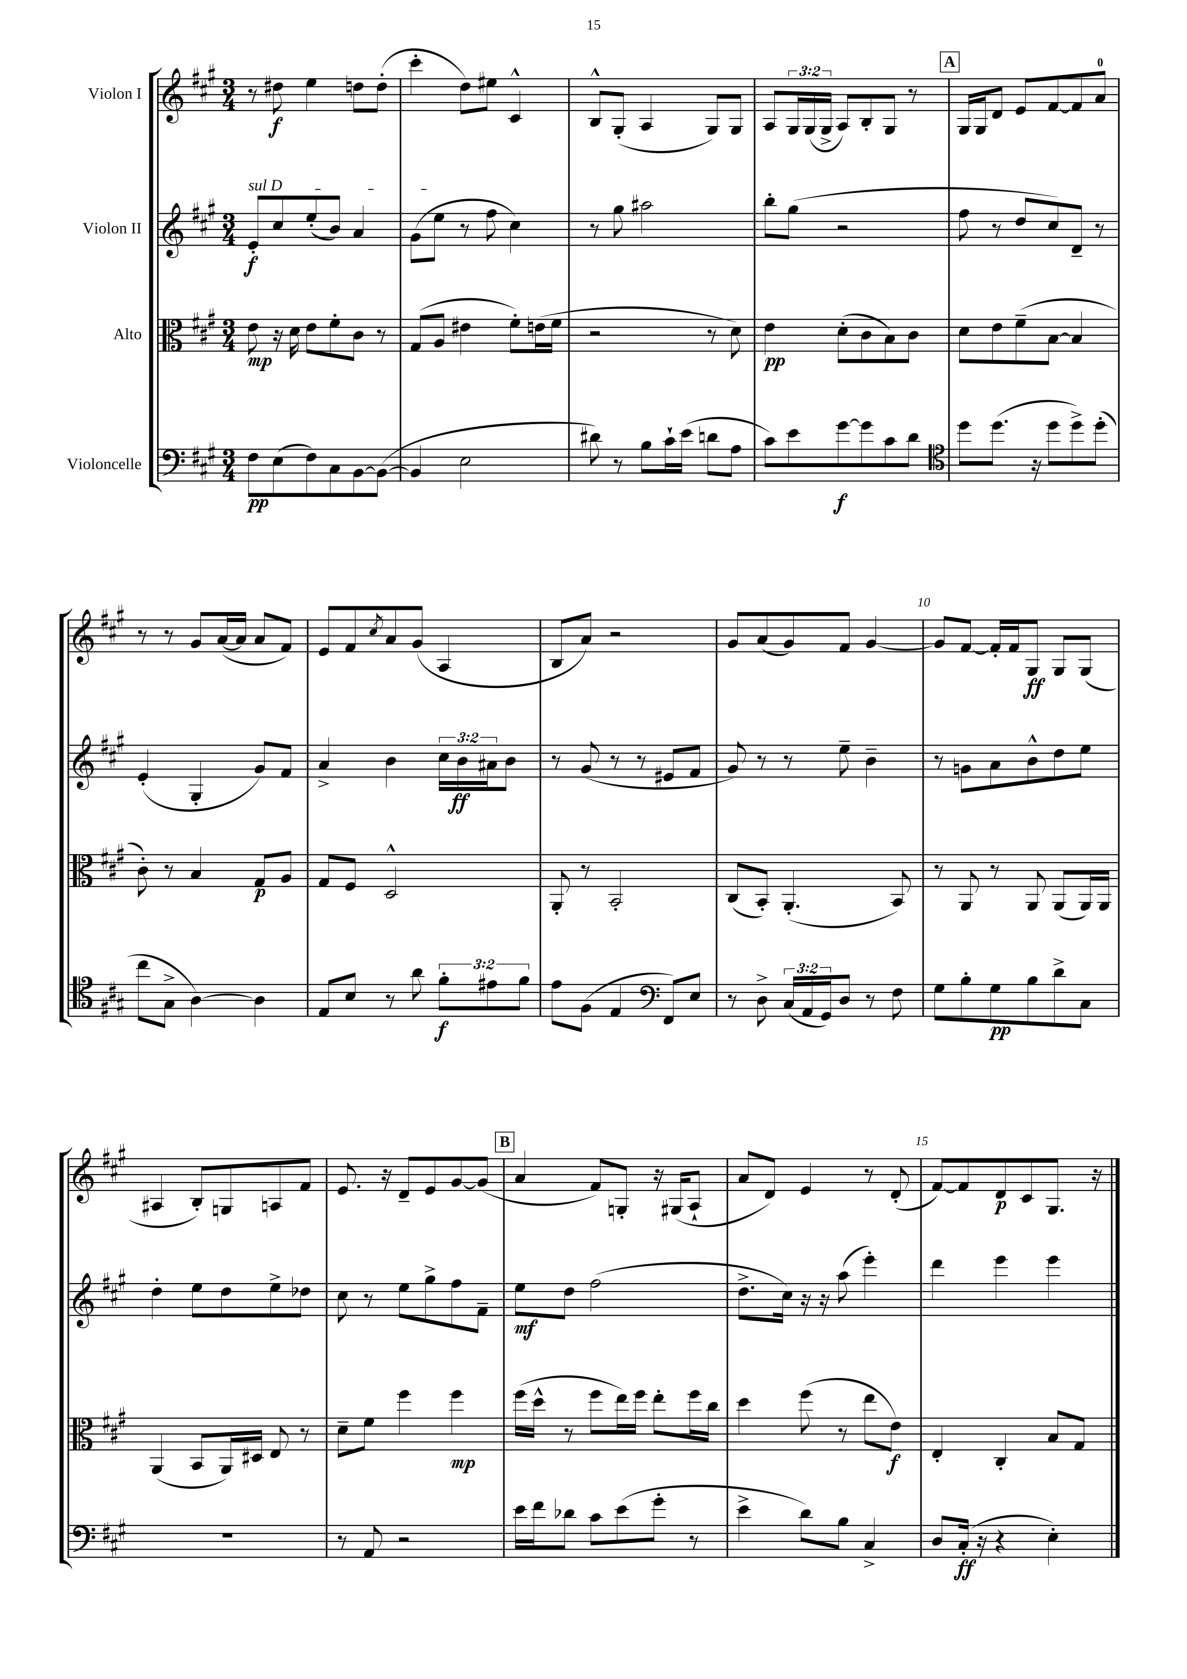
<<
\new StaffGroup <<
\new Staff = "s0" \with { instrumentName = "Violon I" } {
    \clef treble \key a \major \numericTimeSignature \time 3/4 \override Staff.TupletNumber.text = #tuplet-number::calc-fraction-text
    r8 dis''8\f e''4 d''8 d''8-.( |
    cis'''4-. d''8) eis''8 cis'4-^ |
    b8-^ gis8-.( a4 gis8) gis8 |
    a8 \tuplet 3/2 { gis16 gis16( gis16-> } a8) b8-. gis8 r8 |
    \mark \markup { \box "A" } gis16 gis16 d'8 e'8 fis'8~ fis'8 a'8-0 |
    r8 r8 gis'8 a'16~( a'16 a'8 fis'8) |
    e'8 fis'8 \acciaccatura { cis''8 } a'8 gis'8( a4 |
    b8 a'8) r2 |
    gis'8 a'8( gis'8) fis'8 gis'4~ |
    gis'8 fis'8~ fis'16-. fis'16 gis8\ff gis8 gis8( |
    ais4 b8-.) g8 a8 fis'8 |
    e'8. r16 d'8-- e'8 gis'8~ gis'8( |
    \mark \markup { \box "B" } a'4 fis'8) g8-. r16 gis16( a8-! |
    a'8 d'8) e'4 r8 d'8-.( |
    fis'8~) fis'8 d'8\p cis'8 gis8. r16 \bar "|." |
}
\new Staff = "s1" \with { instrumentName = "Violon II" } {
    \clef treble \key a \major \numericTimeSignature \time 3/4 \override Staff.TupletNumber.text = #tuplet-number::calc-fraction-text
    \once \override TextSpanner.bound-details.left.text = \markup { \italic "sul D" } e'8-.\f\startTextSpan cis''8 e''8-.( b'8) a'4 |
    gis'8( e''8\stopTextSpan r8 fis''8 cis''4) |
    r8 gis''8 ais''2 |
    b''8-. gis''8( r2 |
    \mark \markup { \box "A" } fis''8 r8 d''8 cis''8) d'8-- r8 |
    e'4-.( gis4-. gis'8) fis'8 |
    a'4-> b'4 \tuplet 3/2 { cis''16 b'16\ff ais'16 } b'8 |
    r8 gis'8( r8 r8 eis'8 fis'8 |
    gis'8) r8 r8 e''8-- b'4-- |
    r8 g'8 a'8 b'8-^ d''8 e''8 |
    d''4-. e''8 d''8 e''8-> des''8 |
    cis''8 r8 e''8 gis''8-> fis''8 fis'8-- |
    \mark \markup { \box "B" } e''8\mf d''8 fis''2( |
    d''8.-> cis''16) r16 r16 a''8( e'''4-.) |
    d'''4 e'''4 e'''4 \bar "|." |
}
\new Staff = "s2" \with { instrumentName = "Alto" } {
    \clef alto \key a \major \numericTimeSignature \time 3/4
    e'8\mp r16 d'16 e'8 fis'8-. cis'8 r8 |
    gis8( a8 eis'4 fis'8-.) e'16( fis'16 |
    r2 r8 d'8) |
    e'4\pp d'8-.( cis'8 b8) cis'8 |
    \mark \markup { \box "A" } d'8 e'8 fis'8--( b8~ b4 |
    cis'8-.) r8 b4 gis8\p a8 |
    gis8 fis8 d2-^ |
    a,8-. r8 b,2-. |
    cis8( b,8-.) a,4.-.( b,8) |
    r8 a,8 r8 a,8 a,8( a,16) a,16 |
    a,4( b,8 a,16) dis16 e8 r8 |
    d'8-- fis'8 fis''4 fis''4\mp |
    \mark \markup { \box "B" } fis''16( d''16-^ r8 fis''8 e''16) fis''16 e''8-. fis''16 cis''16 |
    d''4 fis''8( r8 e''8 e'8\f) |
    e4-. cis4-. b8 gis8 \bar "|." |
}
\new Staff = "s3" \with { instrumentName = "Violoncelle" } {
    \clef bass \key a \major \numericTimeSignature \time 3/4 \override Staff.TupletNumber.text = #tuplet-number::calc-fraction-text
    fis8\pp e8( fis8) cis8 b,8~ b,8~( |
    b,4 e2 |
    dis'8) r8 b8 cis'16-! e'16( d'8 a8 |
    cis'8) e'8 gis'8~\f gis'8 cis'8 d'8 |
    \mark \markup { \box "A" } \clef tenor d''8 d''8.( r16 d''8 d''8->) d''8-.( |
    cis''8 gis8-> a4~) a4 |
    e8 b8 r8 a'8 \tuplet 3/2 { fis'8-.\f eis'8 fis'8 } |
    e'8 fis8( e4 \clef bass fis,8) e8 |
    r8 d8-> \tuplet 3/2 { cis16( a,16 gis,16) } d8 r8 fis8 |
    gis8 b8-. gis8\pp b8 d'8-> cis8 |
    R2. |
    r8 a,8 r2 |
    \mark \markup { \box "B" } e'16 fis'16 des'8 cis'8 e'8( gis'8-. r8 |
    e'4-> d'8) b8 cis4-> |
    d8 cis16-.\ff( r16 r4 e4-.) \bar "|." |
}
>>
>>
\layout { \context { \Score \override BarNumber.break-visibility = ##(#f #t #t) barNumberVisibility = #(every-nth-bar-number-visible 5) } }
